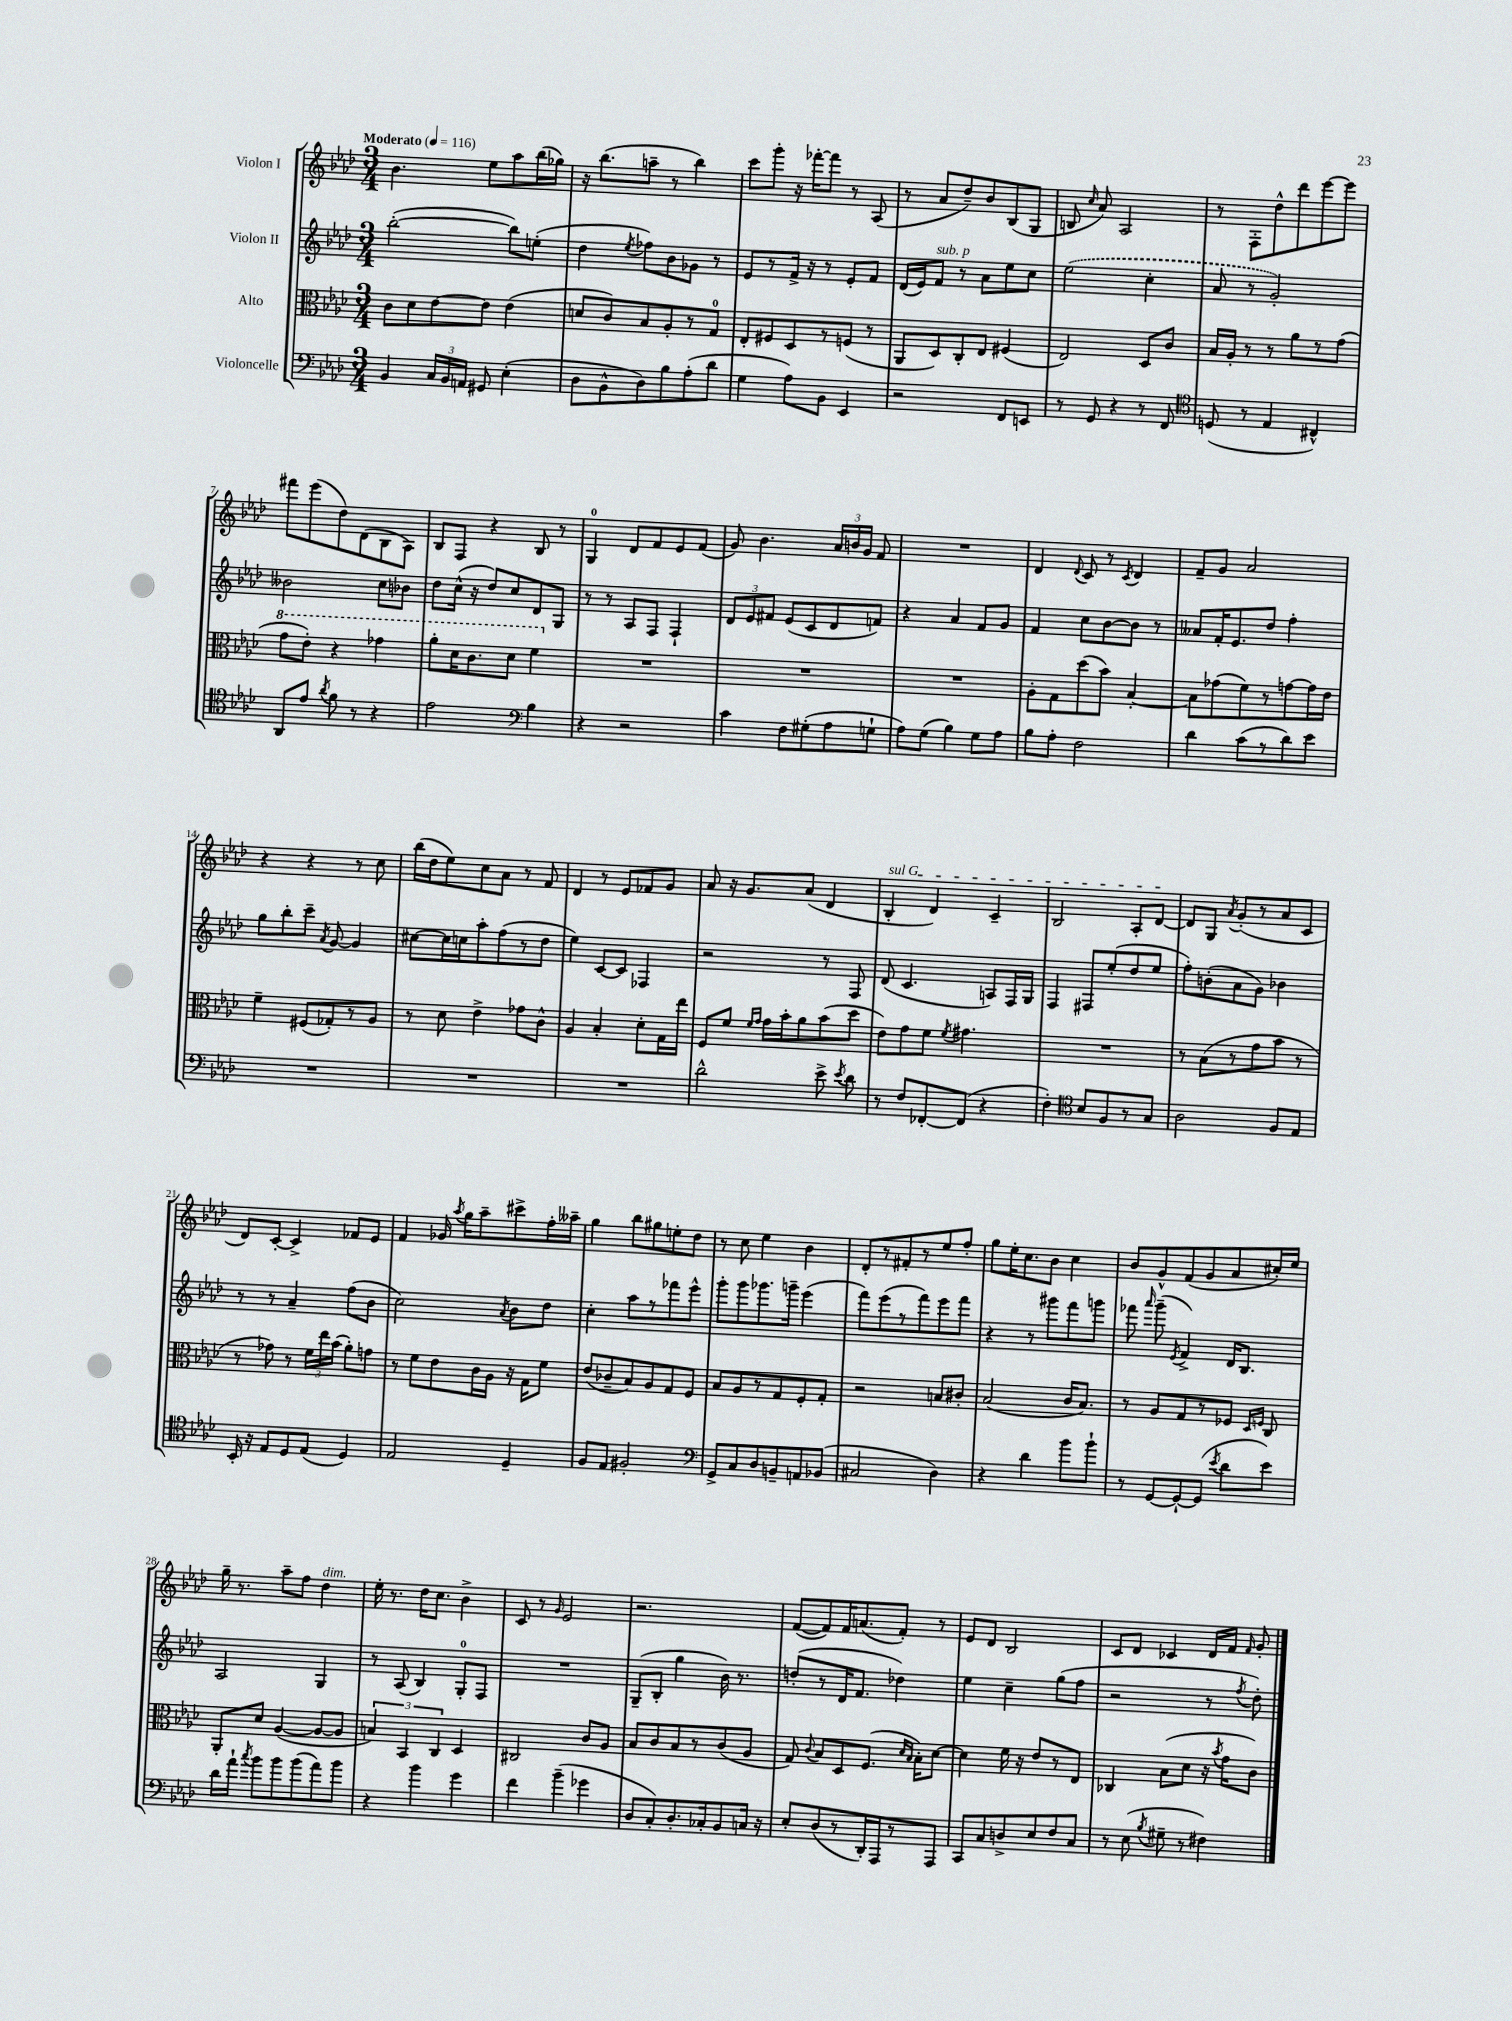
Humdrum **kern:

**kern	**kern	**kern	**kern
*part4	*part3	*part2	*part1
*staff4	*staff3	*staff2	*staff1
*I"Violoncelle	*I"Alto	*I"Violon II	*I"Violon I
*clefF4	*clefC3	*clefG2	*clefG2
*k[b-e-a-d-]	*k[b-e-a-d-]	*k[b-e-a-d-]	*k[b-e-a-d-]
*M3/4	*M3/4	*M3/4	*M3/4
*MM116	*MM116	*MM116	*MM116
=1	=1	=1	=1
!	!	!	!LO:TX:a:B:t=Moderato
4BB-/	8c\L	([2bb-'\	4.b-\
.	8d-\	.	.
24C/LL	[8e-\	.	.
24BB-/	.	.	.
24AAn/JJ	.	.	.
8GG#X/	8e-\J]	.	8ee-\L
(4E-'\	(4e-\	8bb-\L])	8aa-\
.	.	(8een'\J	(16bb-\L
.	.	.	16gg-X\JJ)
=2	=2	=2	=2
8D-\L	8dn/L	4dd-\	16r
.	.	.	(8.bb-\L
8BB-^^\	8c/)	.	.
.	.	8qee-/	.
8D-\)	8B-/	8ff-X\L)	8aan~\J
8B-\	8A-'/	8b-\	8r
(8A-'\	8r	8g-X\J	4bb-\)
8d-\J	8G/J	8r	.
=3	=3	=3	=3
4G\	8E-'/L	8e-/L	8ccc\L
.	8F#X/	8r	8ggg'\J
8A-\L)	8D-/	16f^/Jk	16r
.	.	16r	[16fff-X'\KL
8BB-\J	8r	8r	8fff-\J]
4EE-/	(8Fn/J	8e-'/L	8r
.	8r	8f/J	(8A-/
=4	=4	=4	=4
2r	8AA-/L	(16d-/LL	8r
.	.	16e-/J)	.
!	!	!LO:TX:a:i:t=sub. p	!
.	8D-/)	8f/J	8a-/L
.	8C'/	8r	8dd-~/)
.	8E-/J	8a-\L	8b-/
8FF/L	(4F#X/	8ee-\	(8B-/
8EEn/J	.	8cc\J	8G/J
=5	=5	=5	=5
8r	2E-/)	(2ee-\	8Bn/
.	.	.	16qqcc/
8GG/	.	.	8a-/)
4r	.	.	2A-/
8r	8D-/L	4cc'\	.
8FF/	8c/J	.	.
=6	=6	=6	=6
*clefC4	*	*	*
(8Dn/	16B-/LL	8a-/	8r
.	16A-'/JJ	.	.
8r	8r	8r	8F'\L
4E-/	8r	2g'/)	8dd-^^\
.	8a-\L	.	8ddd-\
4C#X^^/)	8r	.	[8eee-\
.	(8g\J	.	8eee-\J]
!!LO:LB:g=z
=7	=7	=7	=7
*	*8va	*	*
8AA-/L	8gg\L	2b--X\	8fff#X\L
8e-/J	8ee-'\J)	.	(8eee-\
8qa-/	.	.	.
8f\	4r	.	8dd-\)
8r	.	.	(8d-\
4r	4gg-X\	8cc\L	8B-\
.	.	8b-X\J	8A-\J)
=8	=8	=8	=8
2e-\	8aa-'\L	8dd-\L	8B-/L
.	16dd-\K	(16cc^^\Jk	8F/J
.	8.cc\	16r	.
.	.	8dd-/L)	4r
.	8dd-\J	8cc/	.
*clefF4	*	*	*
4B-\	4ff\	8d-/	8B-/
.	.	8G/J	8r
=9	=9	=9	=9
*	*X8va	*	*
4r	2.r	8r	4G/
.	.	8r	.
2r	.	8A-/L	8d-/L
.	.	8F/J	8f/
.	.	4F`/	8e-/
.	.	.	(8f/J
=10	=10	=10	=10
4c\	2.r	12d-/L	8g/)
.	.	12e-/	.
.	.	.	4.b-\
.	.	12f#X/J	.
8F\L	.	(8e-/L	.
(8G#X'\	.	8c/	.
8A-\	.	8d-/	24a-/LL
.	.	.	24bn/
.	.	.	24g/JJ
8Gn`\J	.	8fn/J)	8f/
=11	=11	=11	=11
8A-\L)	2.r	4r	2.r
(8G\J	.	.	.
4B-\)	.	4a-/	.
8G\L	.	8f/L	.
8A-\J	.	8g/J	.
=12	=12	=12	=12
8B-\L	8A-'\L	4f/	4d-/
8A-'\J	8G\	.	.
.	.	.	8qqd-/
2F\	(8dd-\	8cc\L	8c/
.	8b-\J)	[8b-\	8r
.	.	.	8qc/
.	[4B-'/	8b-\J]	4d-/
.	.	8r	.
=13	=13	=13	=13
4d-\	8B-\L]	8a--X/L	8f~/L
.	(8g-X\	16f'/K	8g/J
.	.	8.e-/	.
(8c\L	8f\)	.	2a-/
8r	8r	8dd-/J	.
8d-\)	[8gn\	4ff'\	.
8e-\J	16g\L]	.	.
.	16e-\JJ	.	.
!!LO:LB:g=z
=14	=14	=14	=14
2.r	4f~\	8gg\L	4r
.	.	8bb-'\	.
.	(8F#X/L	8ccc~\J	4r
.	.	8qa-/	.
.	8G-X'/)	[8g/	.
.	8r	4g/]	8r
.	8A-/J	.	8cc\
=15	=15	=15	=15
2.r	8r	[8cc#X\L	(16bb-\LL
.	.	.	16dd-\J
.	8d-\	16cc#\L]	8ee-\)
.	.	16ccn\J	.
.	4e-^\	8aa-'\	8cc\
.	.	(8ff\	8a-\J
.	8g-X\L	8r	8r
.	8c^^\J	8dd-\J	8f/
=16	=16	=16	=16
2.r	4A-/	4ee-\)	4d-/
.	4B-'/	[8c/L	8r
.	.	8c/J]	8e-/L
.	8d-'\L	4F-X/	8f-X/
.	16G\L	.	8g/J
.	16ee-\JJ	.	.
=17	=17	=17	=17
2d-^^\	8F/L	2r	8a-/
.	8f/J	.	16r
.	.	.	8.g/L
.	16qqf/LL	.	.
.	16qqg/JJ	.	.
.	16g\LL	.	.
.	16b-'\J	.	.
.	8a-\	.	(8a-/J
8e-^\	(8b-\	8r	4d-/
8qe-/	.	.	.
8d-\	8dd-\J	8F/	.
=18	=18	=18	=18
!	!	!	!LO:TX:a:i:t=sul G
8r	8e-\L)	(8d-/	4B-'/
8F/L	8g\	4.c/	.
[8FF-X'/	8f\J	.	4d-/)
.	8qf/	.	.
(8FF-/J]	4.g#X\	.	.
4r	.	8An/L)	4c~/
.	.	16F/L	.
.	.	16G/JJ	.
=19	=19	=19	=19
4F'\)	2.r	4F/	2B-/
*clefC4	*	*	*
8B-/L	.	8F#X/L	.
8F/	.	(8ee-'/	.
8r	.	8dd-/	8A-'/L
8G/J	.	8ee-/J	[8d-/J
=20	=20	=20	=20
2A-\	8r	8ff'\L)	8d-/L]
.	(8B-\L	(8bn'\	8G/J
.	.	.	8qa-/
.	8r	8a-\	(8g'/L
.	8g\	8g\J)	8r
8F/L	8b-\J	4b-X\	8a-/
8E-/J	8r	.	8c/J
!!LO:LB:g=z
=21	=21	=21	=21
16BB-'/	8r	8r	8d-/L)
16r	.	.	.
8E-/L	8g-X\)	8r	[8c'/J
8D-/	8r	4a-~/	4c^/]
(8E-/J	24f\LL	.	.
.	24ee-\	.	.
.	(24b-\JJ	.	.
4D-/)	8a-'\L)	(8ff\L	8f-X/L
.	8gn\J	8b-\J	8e-/J
=22	=22	=22	=22
2E-/	8r	2cc\)	4f/
.	8f\L	.	.
.	8e-\	.	16g-X/
.	.	.	8qaa-/
.	.	.	16gg\KL
.	16c\L	.	8aa-~\
.	16A-\JJ	.	.
.	.	8qa-/	.
4D-~/	16r	8b-\L	8ccc#X^\
.	16G\KL	.	.
.	8f\J	8dd-\J	16ff'\L
.	.	.	16aa--X~\JJ
=23	=23	=23	=23
8F/L	(8e-/L	4cc'\	4gg\
8E-/J	8c-X~/	.	.
2F#X'/	8B-/)	8aa-\L	8bb-\L
.	8A-/	8r	8gg#X\
.	8G/	8fff-X\	8een'\
.	8F/J	8eee-^^\J	8dd-\J
=24	=24	=24	=24
*clefF4	*	*	*
8GG^/L	8B-/L	8ggg'\L	8r
8C/	8A-/	8ggg\	8cc\
8D-/	8r	8.ggg-X\	4ee-\
8BBn~/	8G/	.	.
.	.	16gggn~\Jk	.
8AAn/	8F'/	(4eee-\	4b-\
(8BB-X/J	8G'/J	.	.
=25	=25	=25	=25
2C#X/	2r	8fff\L)	8d-'/L
.	.	(8eee-\	8r
.	.	8r	8f#X'/
.	.	8fff\)	8r
4D-\)	8Bn/L	8eee-\	8ee-/
.	8c#X'/J	8fff\J	8ff'/J
=26	=26	=26	=26
4r	(2B-/	4r	8gg\L
.	.	.	16ee-'\K
.	.	.	8.cc\
4d-\	.	8r	.
.	.	8ggg#X\L	8b-\J
8b-\L	16c/KL	8fff\	4cc\
.	8.B-/J)	.	.
8b-`\J	.	8gggn\J	.
=27	=27	=27	=27
8r	8r	8fff-X\	8b-/L
.	.	16qqaaa-/	.
[8GG/L	8A-/L	(8ggg~\	8g^^/
.	.	8qe-/	.
8GG`/_	8G/	4f^/)	(8f/
(8GG/J]	8r	.	8g/
8qe-/	.	.	.
8d-\L	8F-X/J	16d-/KL	8a-/
.	.	8.B-/J	.
.	16qqD-/LL	.	.
.	16qqFn/JJ	.	.
8e-\J)	8C/	.	16cc#X'/L)
.	.	.	16ee-/JJ
!!LO:LB:g=z
=28	=28	=28	=28
16d-\LL	8AA-'/L	2A-/	16gg~\
16a-`\JJ	.	.	8.r
8qcc/	.	.	.
8b-\L	8d-/J	.	.
8b-\	([4A-/	.	8aa-~\L
(8b-\	.	.	8ff\J
!	!	!	!LO:TX:a:i:t=dim.
8a-\)	8A-/L_	4G/	4dd-\
8b-\J	8A-/J]	.	.
=29	=29	=29	=29
4r	6Bn/)	8r	16ee-'\
.	.	.	8.r
.	.	(8A-/	.
.	6BB-/	.	.
4b-\	.	4B-/)	16dd-\KL
.	.	.	8.cc\J
.	6C/	.	.
4g\	4D-/	8G'/L	4b-^\
.	.	8F/J	.
=30	=30	=30	=30
4f\	2C#X/	2.r	8c/
.	.	.	8r
.	.	.	16qqg/
(4b-~\	.	.	2e-/
4g-X\	8c/L	.	.
.	8A-/J	.	.
=31	=31	=31	=31
8D-/L	8B-/L	(8G~/L	2.r
8C'/)	8c/	8B-'/J	.
8.D-'/	8B-/	4gg\	.
.	8r	.	.
16C-X'/k	.	.	.
8BB-/	(8c/	16b-\)	.
.	.	8.r	.
16Cn/Jk	8A-/J	.	.
16r	.	.	.
=32	=32	=32	=32
8E-'/L	8G/)	(8ddn'/L	([8f/L
.	8qqc/	.	.
(8D-/	8B-/L	8r	8f/])
8r	8D-/	16d-/K	16f/K
.	.	8.f/J	(8.an/
16DD-'/L)	(8.F/J	.	.
16AAA-/J	.	.	.
8r	.	4dd-X\)	8f'/J)
.	16qqd-/LL	.	.
.	16qqB-/JJ	.	.
.	16B-'\KL)	.	.
8AAA-/J	[8d-\J	.	8r
=33	=33	=33	=33
8CC/L	4d-\]	4ee-\	8e-/L
8C/	.	.	8d-/J
8Dn^/	16f\	4cc~\	2B-/
.	16r	.	.
8E-/	8e-/L	.	.
8F/	8r	(8gg\L	.
8C/J	8E-/J	8ff\J	.
=34	=34	=34	=34
8r	4C-X/	2r	8c/L
(8E-\	.	.	8d-/J
8qB-/	.	.	.
8G#X~\	(8B-\L	.	4c-X/
8r	8d-\J	.	.
4F#X\)	16r	8r	16d-/LL
.	8qb-/	.	.
.	16g\KL	.	16f/JJ
.	.	8qff/	16qqf/
.	8c\J)	8dd-'\)	8g'/
==	==	==	==
*-	*-	*-	*-
